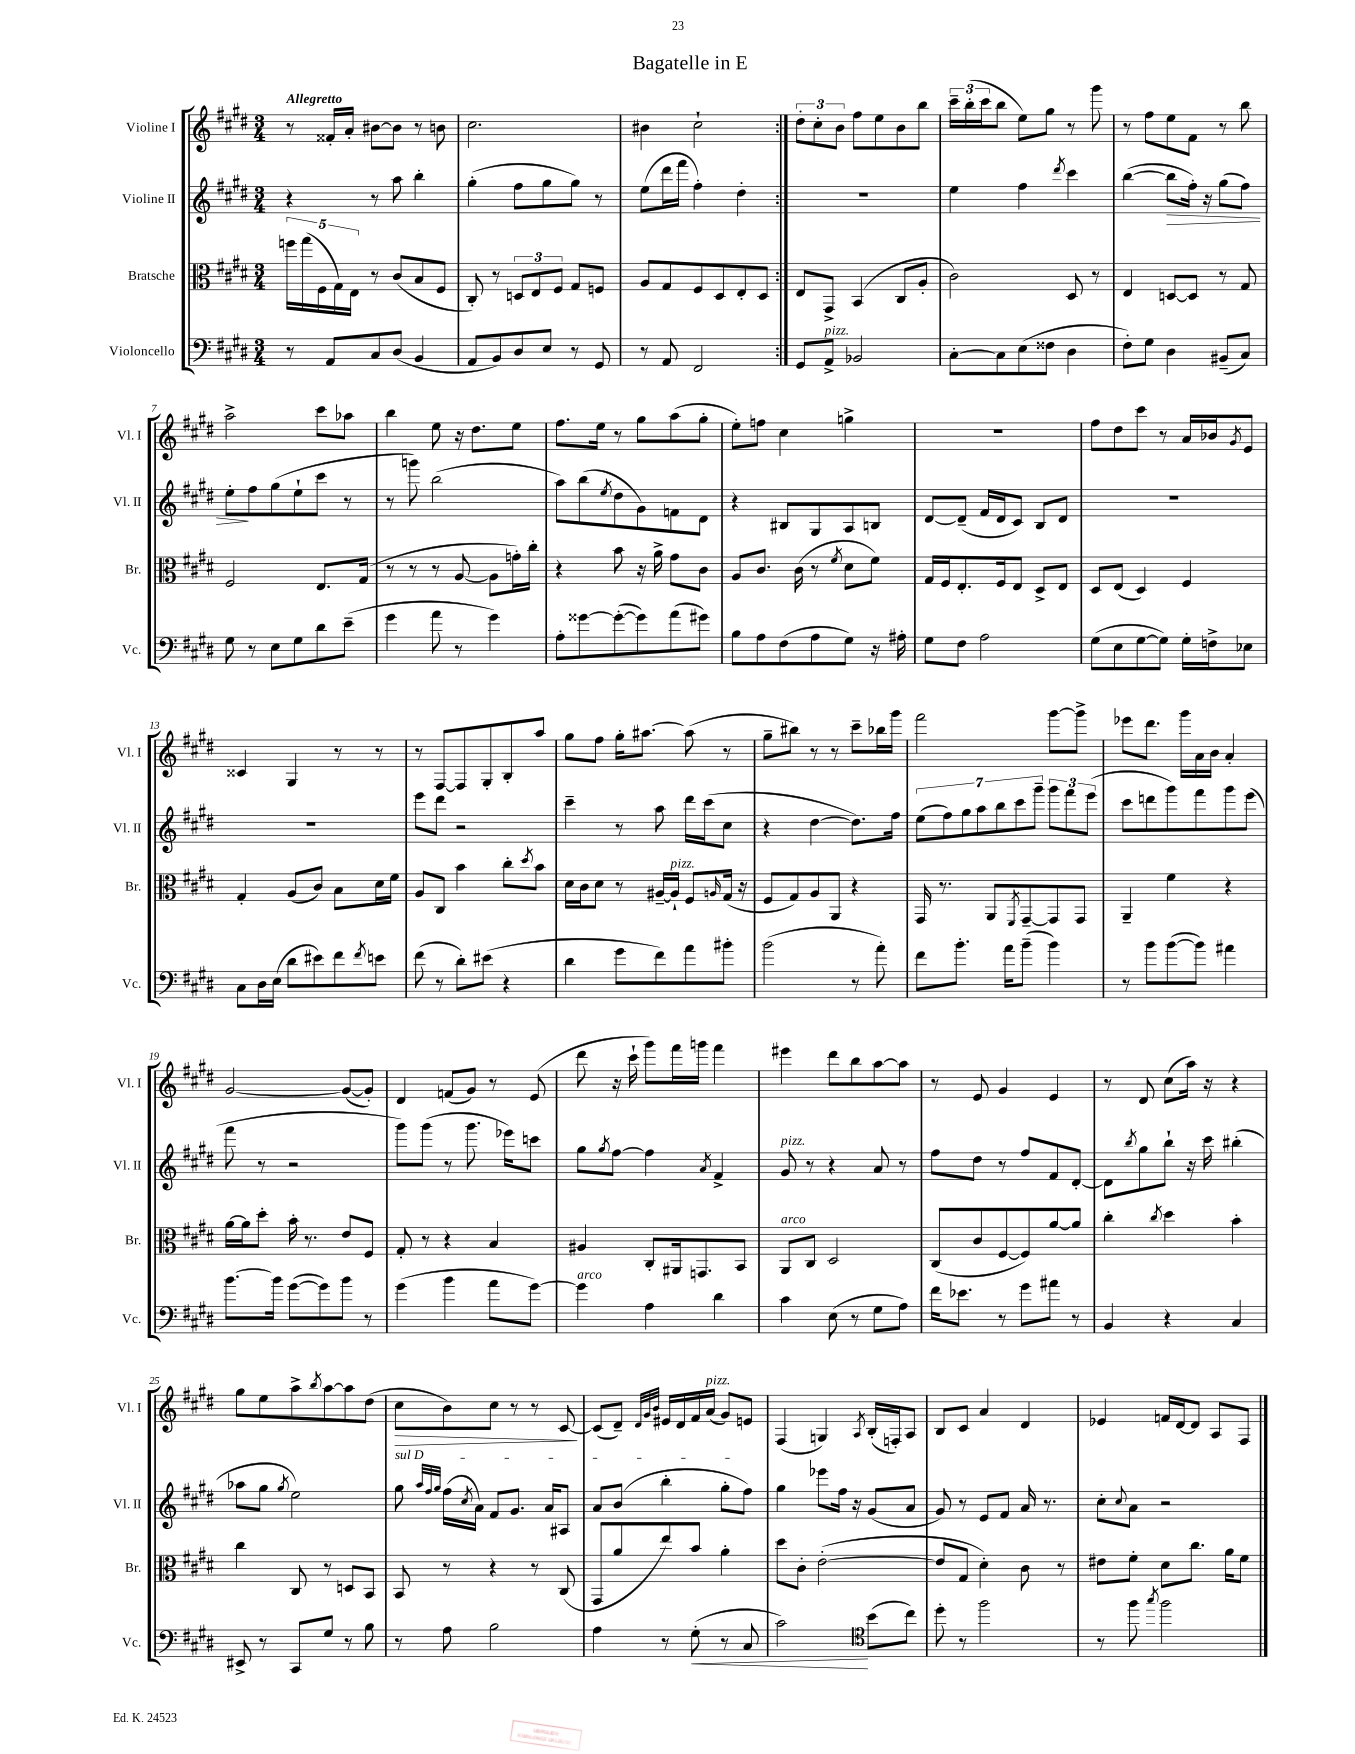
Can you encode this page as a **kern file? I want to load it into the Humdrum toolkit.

**kern	**kern	**kern	**kern
*staff4	*staff3	*staff2	*staff1
*clefF4	*clefC3	*clefG2	*clefG2
*k[f#c#g#d#]	*k[f#c#g#d#]	*k[f#c#g#d#]	*k[f#c#g#d#]
*M3/4	*M3/4	*M3/4	*M3/4
8r	20ff	4r	8r
.	(20gg#	.	.
.	20F#	.	.
8AA	.	.	16f##'
.	20G#)	.	.
.	.	.	16a'
.	20E	.	.
8C#	8r	8r	[8b#
(8D#	(8c#	8aa	8b#]
4BB	8B	4bb'	8r
.	8F#	.	8b
=	=	=	=
8AA	8C#')	(4gg#'	2.cc#
8BB)	8r	.	.
8D#	12D	8ff#	.
.	12E	.	.
8E	.	8gg#	.
.	12F#	.	.
8r	8G#	8gg#)	.
8GG#	8F	8r	.
=	=	=	=
8r	8A	(8ee	4b#
8AA	8G#	16ddd#	.
.	.	16fff#	.
2FF#	8F#	4ff#')	2cc#`
.	8D#	.	.
.	8E'	4dd#'	.
.	8D#	.	.
=:|!	=:|!	=:|!	=:|!
8GG#	8E	2.r	12dd#'
.	.	.	12cc#'
8AA^	8GG#^	.	.
.	.	.	12b
2BB-	(4BB	.	8ff#
.	.	.	8ee
.	8C#	.	8b
.	8A'	.	8bb
=	=	=	=
[8C#'	2c#)	4ee	24ccc#~
.	.	.	(24bb'
.	.	.	24ccc#
8C#]	.	.	8bb
(8E	.	4ff#	8ee)
8F##	.	.	8gg#
.	.	8qddd#	.
4D#	8D#	4ccc#	8r
.	8r	.	8ggg#
=	=	=	=
8F#')	4E	([4bb	8r
8G#	.	.	8ff#
4D#	[8D	8bb]	8ee
.	8D]	16ff#')	8f#
.	.	16r	.
(8BB#~	8r	(8gg#	8r
8C#)	8G#	8ff#)	8bb
=	=	=	=
8G#	2F#	8ee'	2aa^
8r	.	8ff#	.
8E	.	(8gg#	.
8G#	.	8ee`	.
8d#	8.E	8ccc#	8ccc#
(8e~	.	8r	8aa-
.	(16G#	.	.
=	=	=	=
4g#	8r	8r	4bb
.	8r	8ggg)	.
8a	8r	(2bb	8ee
8r	[8A	.	16r
.	.	.	8.dd#
4g#)	8A]	.	.
.	16g')	.	8ee
.	16cc#'	.	.
=	=	=	=
8A'	4r	8aa)	8.ff#
[8g##	.	(8bb	.
.	.	.	16ee
.	.	8qee	.
(8g##'_	8b	8dd#	8r
8g##])	16r	8g#)	8gg#
.	16a^	.	.
(8a	8g#	8f	(8aa
8g#)	8c#	8d#	8gg#'
=	=	=	=
8B	8A	4r	8ee')
8A	8.c#	.	8ff
(8F#	.	8B#	4cc#
.	(16c#	.	.
8A	8r	8G#	.
.	8qf#	.	.
8G#)	8d#	8A	4gg^
16r	8f#)	8B	.
16A#'	.	.	.
=	=	=	=
8G#	16G#	[8d#	2.r
.	16F#	.	.
8F#	8.E'	(8d#~]	.
2A	.	16f#	.
.	16F#	16d#	.
.	8E	8c#)	.
.	8D#^	8B	.
.	8E	8d#	.
=	=	=	=
(8G#	8D#	2.r	8ff#
8E	(8E	.	8dd#
[8G#	4D#)	.	8ccc#
8G#])	.	.	8r
16G#'	4F#	.	16a
16F^	.	.	16b-
.	.	.	8qg#
8E-	.	.	8e
=	=	=	=
8C#	4G#'	2.r	4c##
16D#	.	.	.
(16E	.	.	.
8d#	(8A	.	4G#
8e#)	8c#)	.	.
8f#	8B	.	8r
8qf#	.	.	.
8e	16d#	.	8r
.	16f#	.	.
=	=	=	=
(8f#	8A	8eee	8r
8r	8C#	8ddd#	[8F#
8d#')	4b	2r	8F#]
(8e#	.	.	8G#'
4r	8cc#'	.	8B'
.	8qdd#	.	.
.	8b	.	8aa
=	=	=	=
4d#	16d#	4ccc#~	8gg#
.	16c#	.	.
.	8d#	.	8ff#
8g#	8r	8r	16gg#'
.	.	.	[8.aa#
8f#)	[16A#~	8aa	.
.	16A#`]	.	.
8a	8F#	16ddd#	(8aa#]
.	.	(16ccc#	.
.	16qqA	.	.
8b#'	(16G#	8cc#	8r
.	16r	.	.
=	=	=	=
(2b	8F#	4r	8gg#~
.	8G#)	.	8bb#)
.	8A	[4dd#	8r
.	8AA	.	8r
8r	4r	8.dd#])	8ccc#~
8a')	.	.	16bb-
.	.	16ff#	16ggg#
=	=	=	=
8f#	16GG#	(14ee	2fff#
.	8.r	.	.
.	.	14ff#)	.
8.b'	.	.	.
.	.	14gg#	.
.	.	14aa	.
.	8AA	.	.
.	.	14bb	.
16a	.	.	.
.	.	14ccc#	.
.	8qFF#	.	.
(8b~	[8GG#~	.	.
.	.	14ggg#~	.
4b)	8GG#]	12ggg#	[8ggg#
.	.	12fff#	.
.	8GG#	.	8ggg#^]
.	.	(12eee	.
=	=	=	=
8r	4AA~	8ccc#	8eee-
8b	.	8ddd	8.ddd#
([8b	4f#	8ggg#)	.
.	.	.	16ggg#
8b])	.	8fff#	16a
.	.	.	16b
4a#	4r	8ggg#	4a'
.	.	(8eee	.
=	=	=	=
[8.b	[16a	8fff#	[2g#
.	16a]	.	.
.	8dd#'	8r	.
16b]	.	.	.
([8g#	16b'	2r	.
.	8.r	.	.
8g#])	.	.	.
8b	8e	.	(8g#_
8r	8F#	.	8g#'])
=	=	=	=
(4g#	8G#'	8ggg#)	4d#
.	8r	(8ggg#	.
4b	4r	8r	(8f
.	.	8.ggg#	8g#)
8a	4B	.	8r
.	.	16eee-)	.
[8g#)	.	8ccc	(8e
=	=	=	=
4g#]	4A#	8gg#	8ddd#
.	.	8qgg#	.
.	.	[8ff#	16r
.	.	.	16ccc#`
4A	8C#'	4ff#]	8ggg#)
.	16AA#	.	16fff#
.	8.GG	.	16ggg
.	.	8qa	.
4d#	.	4f#^	4fff#
.	8BB	.	.
=	=	=	=
4c#	8AA	8g#	4eee#
.	8C#	8r	.
(8E	2D#	4r	8ddd#
8r	.	.	8bb
8G#	.	8a	[8aa
8A)	.	8r	8aa]
=	=	=	=
16f#	(8C#	8ff#	8r
8.e-	.	.	.
.	8c#	8dd#	8e
8r	[8F#	8r	4g#
8g#	8F#])	8ff#	.
8a#	[8a	8f#	4e
8r	8a]	[8d#'	.
=	=	=	=
4BB	4cc#'	8d#]	8r
.	.	8qbb	.
.	.	8gg#	8d#
.	8qcc#	.	.
4r	4dd#	8bb`	(8cc#
.	.	16r	16aa)
.	.	16ccc#	16r
4C#	4b'	(4bb#'	4r
=	=	=	=
8EE#^	4cc#	8aa-	8gg#
8r	.	8gg#	8ee
.	.	8qgg#	.
8CC#	8C#	2ee)	8aa^
.	.	.	8qbb
8G#	8r	.	[8aa
8r	8D	.	8aa]
8B	8BB	.	(8dd#
=	=	=	=
8r	8BB	8gg#	8cc#
.	.	32qqaa	.
.	.	32qqff#	.
.	.	32qqgg#	.
8A	8r	(16ff#	8b)
.	.	8qcc#	.
.	.	16a)	.
2B	4r	8f#	8cc#
.	.	8.g#	8r
.	8r	.	8r
.	.	16a	.
.	(8C#	8A#	[8c#
=	=	=	=
4A	8GG#	8a	(8c#]
.	8a	(8b	8d#~)
.	.	.	32qqd#
.	.	.	32qqg#
.	.	.	32qqb
8r	8ee)	4bb'	16e#
.	.	.	16d#
(8G#'	8b	.	16f#
.	.	.	(16a
8r	4a'	8gg#'	8g#)
8C#	.	8ff#)	8e
=	=	=	=
2c#)	8dd#	4gg#	(4F#
.	8c#'	.	.
.	([2e'	8eee-	4G)
.	.	16ff#	.
.	.	16r	.
*clefC4	*	*	*
.	.	.	8qA
(8b	.	(8g#	(16B'
.	.	.	16F')
8cc#)	.	8a	8A
=	=	=	=
8dd#'	8e]	8g#)	8B
8r	8G#	8r	8c#
2ff#	4d#')	8e	4a
.	.	8f#	.
.	8c#	16a	4d#
.	.	8.r	.
.	8r	.	.
=	=	=	=
8r	8e#	8cc#'	4e-
.	.	8qqcc#	.
8ff#	8f#'	8a	.
8qgg#	.	.	.
2ff#	8d#	2r	16f
.	.	.	[16d#
.	8.cc#	.	8d#]
.	.	.	8A
.	16a	.	.
.	8f#	.	8F#
==	==	==	==
*-	*-	*-	*-
